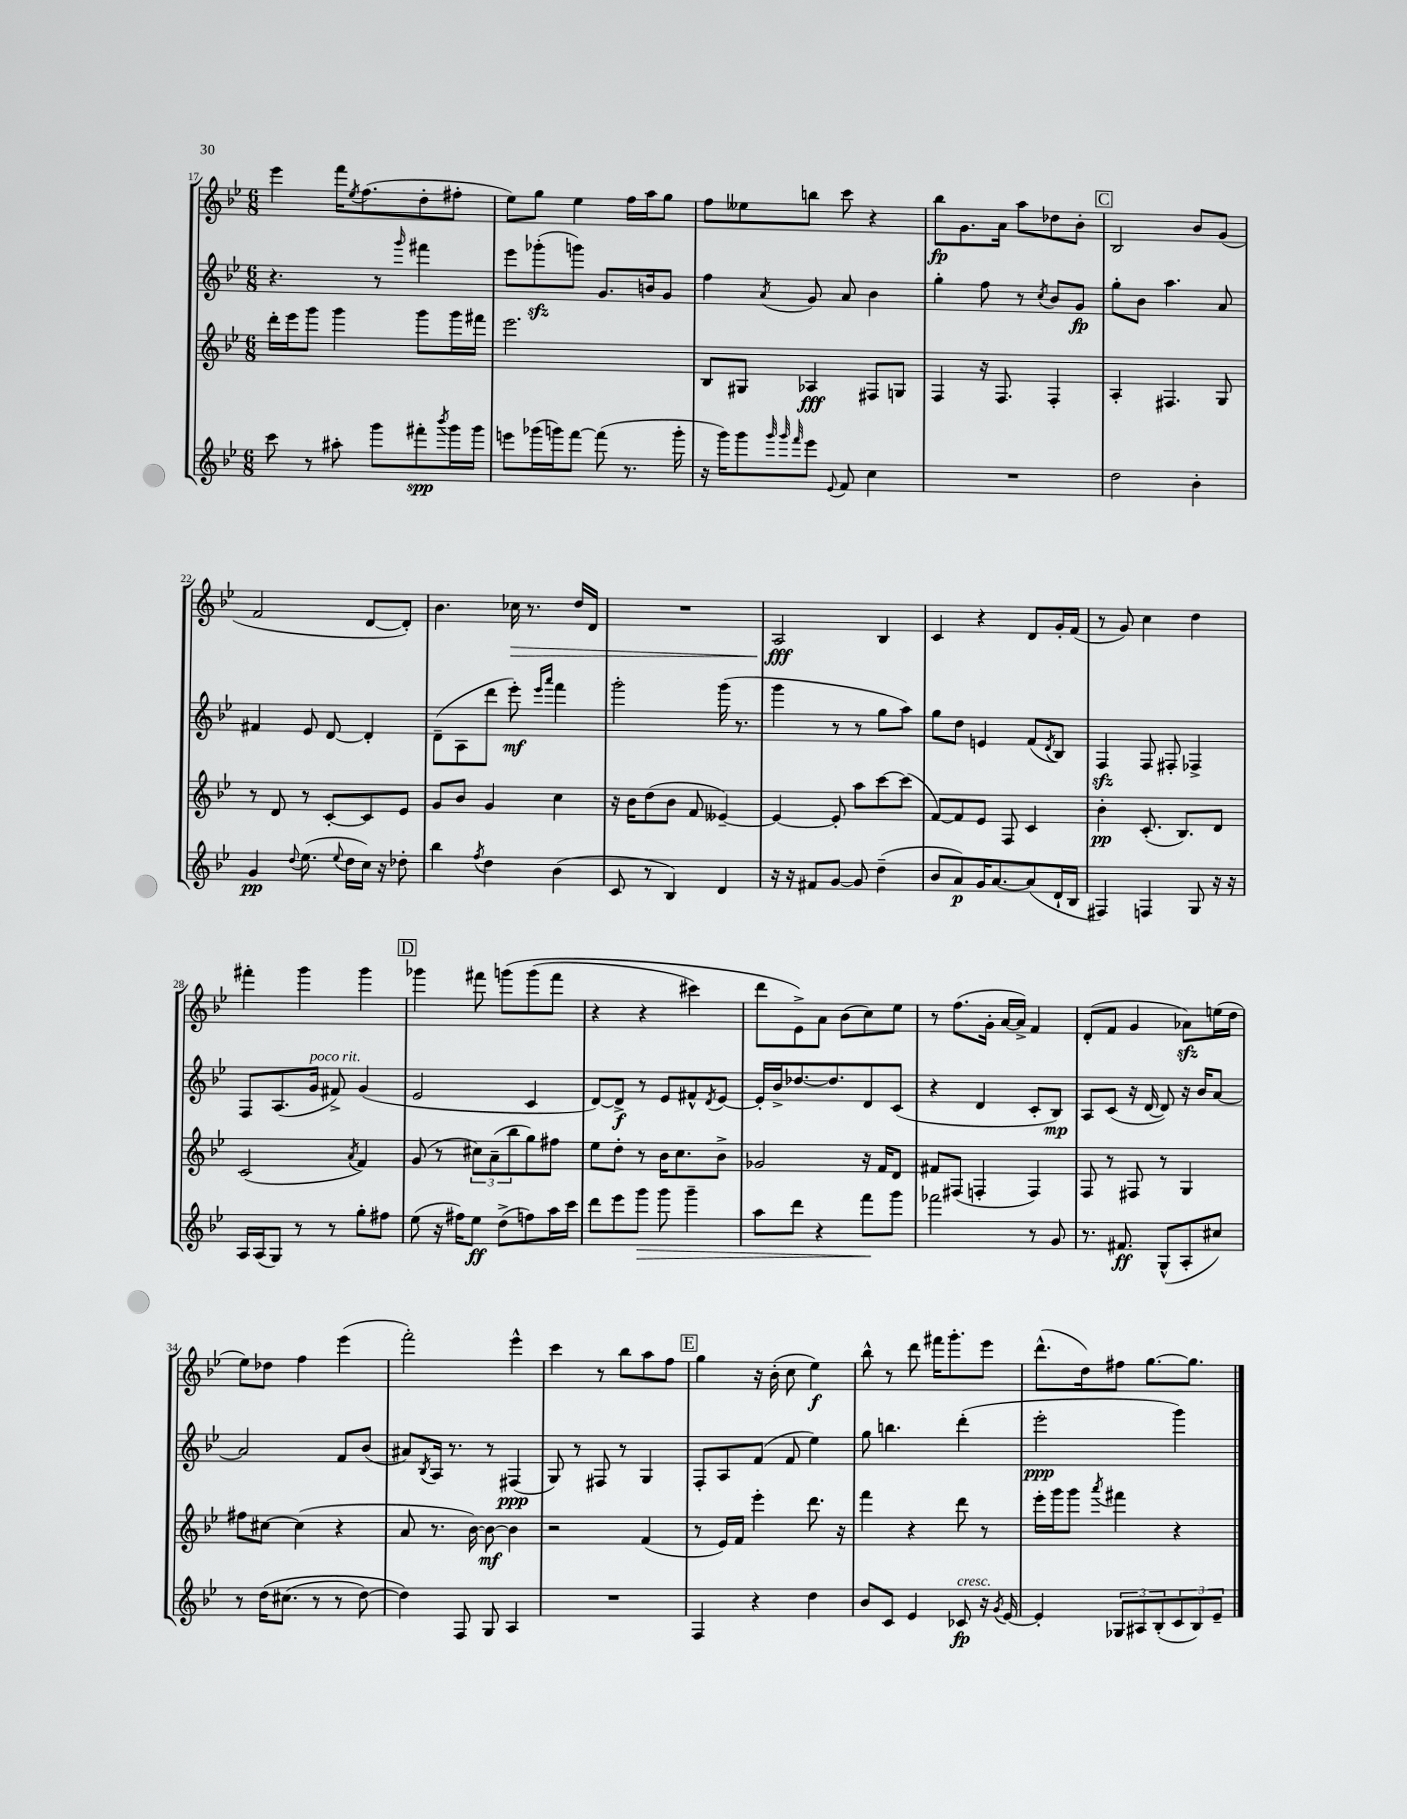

**kern	**dynam	**kern	**dynam	**kern	**dynam	**kern	**dynam
*part4	*part4	*part3	*part3	*part2	*part2	*part1	*part1
*staff4	*staff4	*staff3	*staff3	*staff2	*staff2	*staff1	*staff1
*clefG2	*	*clefG2	*	*clefG2	*	*clefG2	*
*k[b-e-]	*	*k[b-e-]	*	*k[b-e-]	*	*k[b-e-]	*
*M6/8	*	*M6/8	*	*M6/8	*	*M6/8	*
=17	=17	=17	=17	=17	=17	=17	=17
8ccc\	.	16ddd'\LL	.	4.r	.	4eee-\	.
.	.	16eee-\J	.	.	.	.	.
8r	.	8ggg\J	.	.	.	.	.
8aa#X'\	.	4ggg\	.	.	.	16fff\KL	.
.	.	.	.	.	.	8qee-/	.
.	.	.	.	.	.	(8.ff\	.
8ggg\L	.	.	.	8r	.	.	.
.	.	.	.	16qqggg/	.	.	.
8fff#X'\	spp	8ggg\L	.	4fff#X\	.	8dd'\	.
8qbbb-/	.	.	.	.	.	.	.
16ggg\L	.	16ggg\L	.	.	.	8ff#X'\J	.
16ggg\JJ	.	16fff#X\JJ	.	.	.	.	.
=18	=18	=18	=18	=18	=18	=18	=18
8eeen\L	.	2.eee-\	.	8eee-\L	.	8ee-\L)	.
(16ggg-X\L	.	.	.	(8ggg-Xzz'\	.	8gg\J	.
16gggn\J)	.	.	.	.	.	.	.
[8fff\J	.	.	.	8gggn\J)	.	4ee-\	.
(8fff\]	.	.	.	8.g/L	.	.	.
8.r	.	.	.	.	.	16ff\LL	.
.	.	.	.	16bn/k	.	16aa\J	.
.	.	.	.	8g/J	.	8gg\J	.
16ggg'\	.	.	.	.	.	.	.
=19	=19	=19	=19	=19	=19	=19	=19
16r	.	8B-/L	.	4ff\	.	8ff\L	.
16ggg\KL)	.	.	.	.	.	.	.
8ggg\	.	8G#X/J	.	.	.	8ee--X\	.
32qqggg/	.	.	.	.	.	.	.
32qqggg/	.	.	.	.	.	.	.
32qqfff/	.	.	.	8qa/	.	.	.
8eee-\J	.	4A-X/	fff	8g/	.	8bbn\J	.
8qqe-/	.	.	.	.	.	.	.
8f/	.	.	.	8a/	.	8ccc\	.
4cc\	.	8F#X/L	.	4b-\	.	4r	.
.	.	8Gn/J	.	.	.	.	.
=20	=20	=20	=20	=20	=20	=20	=20
2.r	.	4F/	.	4gg'\	.	8bb-\L	fp
.	.	.	.	.	.	8.g\	.
.	.	16r	.	8ff\	.	.	.
.	.	8.F/	.	.	.	16a\Jk	.
.	.	.	.	8r	.	8aa\L	.
.	.	.	.	8qcc/	.	.	.
.	.	4F'/	.	8b-/L	.	8dd-X\	.
.	.	.	.	8g/J	fp	8b-'\J	.
!!LO:REH:place=s1:t=C
=21	=21	=21	=21	=21	=21	=21	=21
2dd\	.	4A'/	.	8gg'\L	.	2B-/	.
.	.	.	.	8b-\J	.	.	.
.	.	4.F#X/	.	4.aa\	.	.	.
4b-'\	.	.	.	.	.	8b-/L	.
.	.	8G/	.	8a/	.	(8g/J	.
!!LO:LB:g=z
=22	=22	=22	=22	=22	=22	=22	=22
4g/	pp	8r	.	4f#X/	.	2f/	.
.	.	8d/	.	.	.	.	.
8qqdd/	.	.	.	.	.	.	.
(8.ee-\	.	8r	.	8e-/	.	.	.
.	.	[8c'/L	.	[8d/	.	.	.
8qqee-/	.	.	.	.	.	.	.
16dd\LL	.	.	.	.	.	.	.
16cc\JJ)	.	8c/]	.	4d'/]	.	[8d/L	.
16r	.	.	.	.	.	.	.
8dd-X'\	.	8e-/J	.	.	.	8d'/J])	.
=23	=23	=23	=23	=23	=23	=23	=23
4bb-\	.	8g/L	.	(8d~\L	.	4.b-\	.
.	.	8b-/J	.	8A\	.	.	.
8qff/	.	.	.	.	.	.	.
4dd\	.	4g/	.	8ddd\J	.	.	.
!	!	!	!	!	!	!	!LO:HP:b
.	.	.	.	8eee-'\)	mf	16cc-X\	>
.	.	.	.	.	.	8.r	.
.	.	.	.	16qqeee-/LL	.	.	.
.	.	.	.	16qqaaa/JJ	.	.	.
(4b-\	.	4cc\	.	4fff\	.	.	.
.	.	.	.	.	.	16dd/LL	.
.	.	.	.	.	.	16d/JJ	.
=24	=24	=24	=24	=24	=24	=24	=24
8c/	.	16r	.	2ggg'\	.	2.r	.
.	.	16b-\KL	.	.	.	.	.
8r	.	(8dd\	.	.	.	.	.
4B-/)	.	8b-\J	.	.	.	.	.
.	.	8f/	.	.	.	.	.
4d/	.	[4e--X~/)	.	(16ggg\	.	.	.
.	.	.	.	8.r	.	.	.
=25	=25	=25	=25	=25	=25	=25	=25
16r	.	4e--/_	.	4ggg\	.	2A/	fff
16r	.	.	.	.	.	.	.
8f#X/L	.	.	.	.	.	.	.
[8g/J	.	8e--'/]	.	8r	.	.	.
8g/]	.	8aa\L	.	8r	.	.	.
(4dd~\	.	[8ccc\	.	8gg\L	.	4B-/	]
.	.	(8ccc\J]	.	8aa\J)	.	.	.
=26	=26	=26	=26	=26	=26	=26	=26
8b-/L	.	[8f/L)	.	8gg\L	.	4c/	.
8a/)	p	8f/]	.	8dd\J	.	.	.
16g/K	.	8e-/J	.	4en/	.	4r	.
[8.a/	.	.	.	.	.	.	.
.	.	8F/	.	.	.	.	.
(8a/]	.	4c/	.	(8f/L	.	8d/L	.
.	.	.	.	8qd/	.	.	.
16d`/L	.	.	.	8B-/J)	.	16g'/L	.
16B-/JJ	.	.	.	.	.	(16f/JJ	.
=27	=27	=27	=27	=27	=27	=27	=27
4F#X/)	.	4b-'\	pp	4Fzz/	.	8r	.
.	.	.	.	.	.	8g/)	.
4Fn/	.	(8.c'/	.	8F/	.	4cc\	.
.	.	.	.	8F#X'/	.	.	.
.	.	8.B-/L)	.	.	.	.	.
8G/	.	.	.	4F-X^/	.	4dd\	.
16r	.	8d/J	.	.	.	.	.
16r	.	.	.	.	.	.	.
!!LO:LB:g=z
=28	=28	=28	=28	=28	=28	=28	=28
16A/LL	.	(2c/	.	8F/L	.	4fff#X'\	.
(16A/J	.	.	.	.	.	.	.
8G/J)	.	.	.	(8.A/	.	.	.
8r	.	.	.	.	.	4ggg\	.
!	!	!	!	!LO:TX:a:i:t=poco rit.	!	!	!
.	.	.	.	16g/Jk	.	.	.
8r	.	.	.	8f#X^/)	.	.	.
.	.	8qa/	.	.	.	.	.
8gg'\L	.	4f/)	.	(4g/	.	4ggg\	.
8ff#X\J	.	.	.	.	.	.	.
!!LO:REH:place=s1:t=D
=29	=29	=29	=29	=29	=29	=29	=29
(8ee-\	.	(8g/	.	2e-/	.	4ggg-X\	.
16r	.	8r	.	.	.	.	.
16ff#X\KL)	.	.	.	.	.	.	.
8ee-\J	ff	12cc#X\L)	.	.	.	8fff#X\	.
.	.	(12a~\	.	.	.	.	.
(8dd^\L	.	.	.	.	.	(8gggn\L	.
.	.	12bb-\	.	.	.	.	.
8ffn\)	.	8gg\)	.	4c/	.	(8ggg\	.
16aa\L	.	8ff#X\J	.	.	.	8fff#\J	.
16ccc\JJ	.	.	.	.	.	.	.
=30	=30	=30	=30	=30	=30	=30	=30
8ddd\L	.	8ee-\L	.	[8d/L)	.	4r	.
8eee-\	.	8dd'\J	.	8d^/J]	f	.	.
!	!LO:HP:b	!	!	!	!	!	!
8ggg\J	>	8r	.	8r	.	4r	.
8ggg\	.	16b-\KL	.	8e-/L	.	.	.
.	.	8.cc\	.	.	.	.	.
4ggg~\	.	.	.	8f#X^^/	.	4ccc#X\)	.
.	.	.	.	8qd/	.	.	.
.	.	8b-^\J	.	[8e-/J	.	.	.
=31	=31	=31	=31	=31	=31	=31	=31
8aa\L	.	2g-X/	.	16e-'/LL]	.	8ddd\L	.
.	.	.	.	16b-^/J	.	.	.
8ddd\J	.	.	.	[8.dd-X/	.	8e-^\)	.
4r	.	.	.	.	.	8a\J	.
.	.	.	.	8.dd-/]	.	.	.
.	.	.	.	.	.	(8b-\L	.
8fff\L	.	16r	.	8d/	.	8cc\)	.
.	.	16f/KL	.	.	.	.	.
8ggg\J	]	8d/J	.	(8c/J	.	8ee-\J	.
=32	=32	=32	=32	=32	=32	=32	=32
2fff-X\	.	8f#X/L	.	4r	.	8r	.
.	.	(8F#X/J	.	.	.	(8.ff\L	.
.	.	4Fn'/	.	4d/	.	.	.
.	.	.	.	.	.	16g'\Jk	.
.	.	.	.	.	.	[16a/LL	.
.	.	.	.	.	.	16a^/JJ])	.
8r	.	4F/)	.	8c'/L	.	4f/	.
8g/	.	.	.	8B-/J)	mp	.	.
=33	=33	=33	=33	=33	=33	=33	=33
8.r	.	8F/	.	8A/L	.	(8d'/L	.
.	.	8r	.	(8c/J	.	8f/J	.
8.f#X/	ff	.	.	.	.	.	.
.	.	8F#X/	.	16r	.	4g/	.
.	.	.	.	[16d/	.	.	.
(8G^^/L	.	8r	.	8d/])	.	.	.
8A'/	.	4G/	.	16r	.	8a-Xzz\L)	.
.	.	.	.	16b-/KL	.	.	.
8cc#X/J)	.	.	.	[8a/J	.	(16een\L	.
.	.	.	.	.	.	16dd\JJ	.
!!LO:LB:g=z
=34	=34	=34	=34	=34	=34	=34	=34
8r	.	8ff#X\L	.	2a/]	.	8ee-\L)	.
(16dd\KL	.	[8cc#X\J	.	.	.	8dd-X\J	.
(8.cc#X\J	.	.	.	.	.	.	.
.	.	(4cc#\]	.	.	.	4ff\	.
8r	.	.	.	.	.	.	.
8r	.	4r	.	8f/L	.	(4eee-\	.
[8dd\)	.	.	.	(8b-/J	.	.	.
=35	=35	=35	=35	=35	=35	=35	=35
4dd\])	.	8a/	.	8a#X/L)	.	2fff'\)	.
.	.	.	.	8qB-/	.	.	.
.	.	8.r	.	16A/Jk	.	.	.
.	.	.	.	8.r	.	.	.
8F/	.	.	.	.	.	.	.
.	.	[16b-\)	.	.	.	.	.
8G/	.	8b-\_	mf	8r	.	.	.
4A/	.	4b-\]	.	(4F#X/	ppp	4eee-^^\	.
=36	=36	=36	=36	=36	=36	=36	=36
2.r	.	2r	.	8G/)	.	4ccc\	.
.	.	.	.	8r	.	.	.
.	.	.	.	8F#X/	.	8r	.
.	.	.	.	8r	.	8bb-\L	.
.	.	(4f/	.	4G/	.	8aa\	.
.	.	.	.	.	.	8ff\J	.
!!LO:REH:place=s1:t=E
=37	=37	=37	=37	=37	=37	=37	=37
4F/	.	8r	.	8F'/L	.	4gg\	.
.	.	16e-/LL)	.	8A/	.	.	.
.	.	16f/JJ	.	.	.	.	.
4r	.	4eee-'\	.	(8f/J	.	16r	.
.	.	.	.	.	.	(16b-'\	.
.	.	.	.	8f/	.	8cc\	.
4dd\	.	8.ddd\	.	4ee-\)	.	4ee-\)	f
.	.	16r	.	.	.	.	.
=38	=38	=38	=38	=38	=38	=38	=38
8b-/L	.	4fff\	.	8gg\	.	8bb-^^\	.
8c/J	.	.	.	4.bbn\	.	8r	.
4e-/	.	4r	.	.	.	8ddd\	.
.	.	.	.	.	.	16fff#X\KL	.
.	.	.	.	.	.	8.ggg'\	.
!LO:TX:a:i:t=cresc.	!	!	!	!	!	!	!
8c-X/	fp	8ddd\	.	(4ddd'\	.	.	.
16r	.	8r	.	.	.	8eee-\J	.
8qg/	.	.	.	.	.	.	.
[16e-/	.	.	.	.	.	.	.
=39	=39	=39	=39	=39	=39	=39	=39
4e-'/]	.	16eee-'\LL	.	2eee-'\	ppp	(8.ddd^^\L	.
.	.	16ggg\J	.	.	.	.	.
.	.	8ggg\J	.	.	.	.	.
.	.	.	.	.	.	16dd\k)	.
.	.	8qaaa/	.	.	.	.	.
12G-X/L	.	4fff#X\	.	.	.	8ff#X\J	.
12A#X/	.	.	.	.	.	.	.
.	.	.	.	.	.	[8.gg\L	.
(12B-'/	.	.	.	.	.	.	.
12c/	.	4r	.	4ggg\)	.	.	.
.	.	.	.	.	.	8.gg\J]	.
12B-/)	.	.	.	.	.	.	.
12e-~/J	.	.	.	.	.	.	.
==	==	==	==	==	==	==	==
*-	*-	*-	*-	*-	*-	*-	*-
